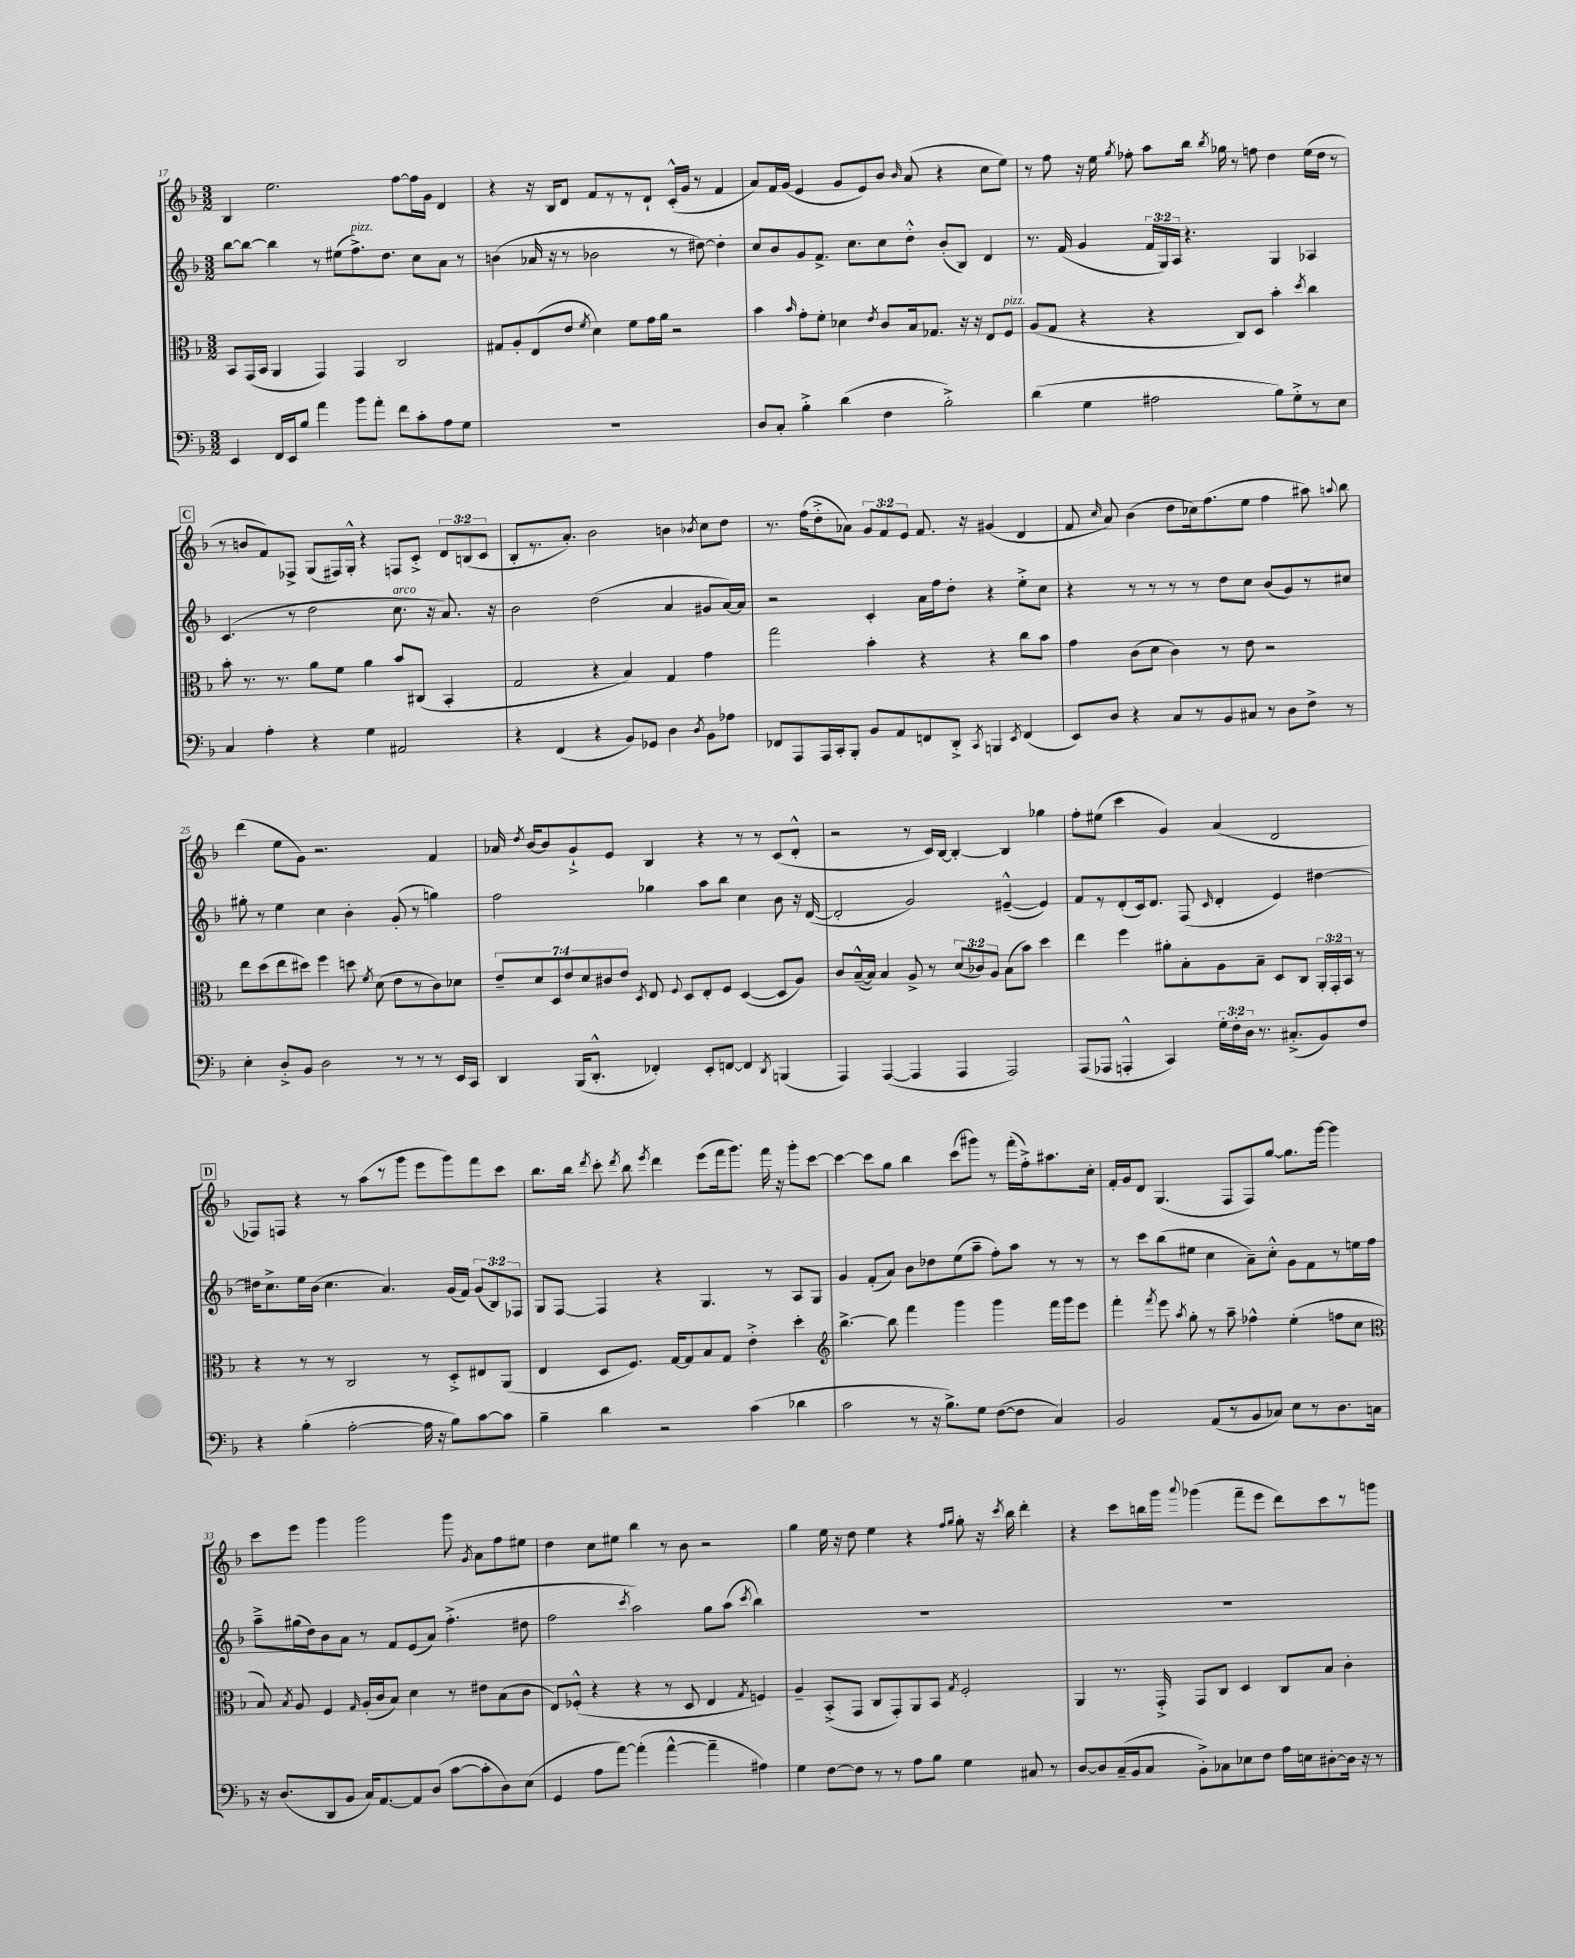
<<
\new StaffGroup <<
\new Staff = "s0" {
    \clef treble \key f \major \numericTimeSignature \time 3/2 \override Staff.TupletNumber.text = #tuplet-number::calc-fraction-text
    \autoBeamOff bes4 e''2. f''8[~ f''16 g'16] d'4 |
    r4 r16 bes16[ d'8] f'8[ r8 r8 d'8]-! c'16[-.-^( g'16] r8 f'4 |
    a'8[) f'16 g'16]( e'4 g'8[ e'8) bes'8] \grace { bes'16 } a'8( r4 c''8[ e''8]) |
    r8 f''8 r16 e''16 \acciaccatura { g''8 } fes''8-. a''8[ bes''16] \acciaccatura { bes''8 } ges''16 r8 f''8 d''4 e''16[( d''16] r8 |
    \mark \markup { \box "C" } r8 b'8[ f'8) fes8]-> g8[( fis16) g16]-.-^ r4 f8[ c'8]-.-> \tuplet 3/2 { d'8[ b8( c'8] } |
    bes8[-. r8. a'8.]-.) bes'2 b'4 \acciaccatura { bes'8 } c''8[ d''8] |
    r8. f''16[( d''8-.-> aes'8]) \tuplet 3/2 { g'8[ f'8 e'8] } f'8. r16 gis'4( d'4 |
    f'8 \grace { c''16 } a'8) bes'4( d''8[ ces''16) f''8.( e''8] f''4 ais''8) \appoggiatura { a''8 } bes''8 |
    d'''4( e''8[ g'8]) r2. f'4 |
    aes'16 \acciaccatura { d''8 } bes'16[~ bes'8 g'8-!-> e'8] bes4 r4 r8 r8 c'8[( d'8]-.-^ |
    r2 r8 c'16[) bes16]~ bes4~-. bes4 ges''4 |
    f''8[-. eis''8]( c'''4 g'4) a'4( d'2 |
    \mark \markup { \box "D" } fes8[) f8] r4 r8 a''8[( r8 g'''8] e'''8[ g'''8) f'''8 c'''8] |
    bes''8.[ bes''16] \acciaccatura { d'''8 } c'''8-. \acciaccatura { d'''8 } bes''8 \acciaccatura { e'''8 } d'''4 e'''8[( f'''16 g'''8.]) f'''16 r16 g'''8[-. c'''8]~ |
    c'''4~ c'''8[ g''8] bes''4 c'''8[( gis'''8]) r8 f'''16[-.( f''16-.->) ais''8. c''16]-. |
    f'16[-. g'16 d'8] g4.( f8[ f8) g''8]~ g''8.[ g'''16]~ g'''4 |
    c'''8[ e'''8] g'''4 g'''2 g'''8 \acciaccatura { g'8 } a'8[ f''8 eis''8] |
    d''4 c''8[ eis''8] bes''4 r8 bes'8 r2 |
    g''4 e''16 r16 d''8 e''4 r4 \grace { f''16[ g''16] } g''8-. r16 \acciaccatura { c'''8 } bes''16 d'''4-. |
    r4 c'''8[ b''16 g'''16] \appoggiatura { a'''8 } ges'''4( f'''8[-- e'''8] d'''8[) c'''8 r8 g'''8] \bar "|." |
}
\new Staff = "s1" {
    \clef treble \key f \major \numericTimeSignature \time 3/2 \override Staff.TupletNumber.text = #tuplet-number::calc-fraction-text
    \autoBeamOff bes''8[~ bes''8]~ bes''4 r8 eis''8[( f''8.->^\markup { \italic "pizz." }) d''8.] c''8[ a'8] r8 |
    b'4( aes'16 r16 r8 bes'2 r8 dis''8~) dis''4-. |
    c''8[ bes'8 g'8 f'8.]-> c''8.[ c''8 d''8]-.-^ bes'8[-.( bes8]) d'4 |
    r8. f'16( g'4 \tuplet 3/2 { f'16[ g16) a16] } r4. g4 aes4 |
    \mark \markup { \box "C" } c'4.( r8 d''2 c''8.^\markup { \italic "arco" } r16 a'8.) r16 |
    bes'2 d''2( a'4 gis'8[ a'16~) a'16] |
    r2 c'4-. a'16[ f''16 d''8]-. r4 e''8[-.-> c''8] |
    r4 r8 r8 r8 r8 d''8[ c''8] bes'8[( g'8) r8 cis''8] |
    gis''8-. r8 e''4 c''4 bes'4-. g'8-.( r8 g''4) |
    f''2 ges''4 a''8[ bes''8] c''4 bes'8 r16 d'16~( |
    d'2-. g'2) eis'4~---^( eis'4) |
    f'8[ r8 d'8-.( c'16) d'8.] f8( \grace { c'16 } d'4-. e'4) dis''4~ |
    \mark \markup { \box "D" } dis''16[ c''8.-> e''16 bes'16]( c''4. a'4.) g'16[( f'16]) \tuplet 3/2 { g'8[( bes8) fes8] } |
    g8[ f8]~ f4 r4 g4. r8 a8[ g8] |
    g'4 f'8[-.( a'8]) bes'8[ des''8 e''8( a''8]-- f''8[-.) a''8] r8 r8 |
    r8 c'''8[ bes''8( eis''8] c''4 a'8[--) c''8]-.-^ g'8[ f'8 r8 e''16 f''16] |
    a''8[---> gis''16( d''16) bes'8 a'8] r8 f'8[ e'8( a'8]) f''4.-.->( dis''8 |
    f''2 \acciaccatura { c'''8 } a''2) g''8[ a''8]( \acciaccatura { c'''8 } bes''4) |
    R1. |
    R1. \bar "|." |
}
\new Staff = "s2" {
    \clef alto \key f \major \numericTimeSignature \time 3/2 \override Staff.TupletNumber.text = #tuplet-number::calc-fraction-text
    \autoBeamOff bes,8[ g,16( bes,16] a,4 g,4) g,4 c2 |
    gis8[ a8-. e8( e'8] \acciaccatura { f'8 } d'4) f'8[ g'16 a'16] r2 |
    bes'4 \grace { bes'16 } g'8[-. f'8]-. des'4 \acciaccatura { e'8 } c'8[ bes16 ges8.] r16 r16 e8[ f8]^\markup { \italic "pizz." } |
    a8[( g8] r4 r4 c8[) d8] bes'4-. \acciaccatura { d''8 } c''4 |
    \mark \markup { \box "C" } bes'8-. r8. r8. a'8[ f'8] a'4 bes'8[ cis8]( bes,4-. |
    g2 r4 bes4) g4 g'4 |
    g''2 bes'4-. r4 r4 c''8[ bes'8] |
    g'4 c'8[( d'8] c'4) r8 e'8 r2 |
    e''8[ d''8( e''8 dis''8]) f''4 d''8 \acciaccatura { f'8 } d'8( e'8[ r8 c'8) des'8] |
    \tuplet 7/4 { e'8[-- d'8 d8 e'8 d'8 cis'8 e'8] } \acciaccatura { d8 } e8 \appoggiatura { f8 } d8[ e8-. f8] d4~( d8[ a8]) |
    c'8[ bes16~---^( bes16]) bes4 a8-> r8 \tuplet 3/2 { d'8[( ces'8) a8] } bes8[( bes'8]) d''4 |
    e''4 f''4 ais'8[-. bes8-. a8 bes8]-- d8[ c8] \tuplet 3/2 { a,16[-. g,16-. bes,16] } r8 |
    \mark \markup { \box "D" } r4 r8 r8 c2 r8 d8[-.-> eis8 a,8]( |
    e4 d8[ f8.]) g16[~ g8 bes8 g8] e'4-.-> d''4-. |
    \clef treble bes''4.~-> bes''8 f'''4 g'''4 g'''4 f'''16[ g'''16 e'''8] |
    f'''4-. \acciaccatura { f'''8 } e'''8 \acciaccatura { a''8 } g''8-. r8 a''8-- fes''4-^ e''4-.( f''8[ c''8] |
    \clef alto bes8) \acciaccatura { bes8 } a8 f4 \grace { g16 } a16[-.( c'16 bes8]) d'4 r8 eis'8[ bes8( c'8] |
    e8[) fes8]-.-^( r4 r4 r8 d8 e4 \acciaccatura { g8 } f4) |
    a4-- bes,8[-.->( g,8] c8[ g,8-.) a,8 bes,8] \acciaccatura { g8 } f2-. |
    a,4 r8. g,16-.-> g,8[ c8] d4 c8[ bes8] c'4-. \bar "|." |
}
\new Staff = "s3" {
    \clef bass \key f \major \numericTimeSignature \time 3/2 \override Staff.TupletNumber.text = #tuplet-number::calc-fraction-text
    \autoBeamOff e,4 f,16[ e,16 bes8] a'4 bes'8[ a'8]-. f'8[ c'8-. a8 g8] |
    R1. |
    d8[ c8]-. bes4-.-> d'4( f4 bes2-.->) |
    d'4( g4 ais2 bes8[) g8-.-> r8 e8] |
    \mark \markup { \box "C" } c4 a4-. r4 g4 ais,2 |
    r4 f,4( r4 bes,8[) ges,8] d4 \acciaccatura { d8 } bes,8[ aes8] |
    fes,8[ a,,8 a,,16 c,16-. bes,,8]-. bes,8[ a,8 f,8 d,8]-.-> \acciaccatura { c,8 } b,,4 \acciaccatura { e,8 } f,4( |
    e,8[) d8] r4 c8[ r8 bes,8 cis8] r8 d8[ f8]-> r8 |
    e4-. d8[-.-> bes,8] d2 r8 r8 r8 e,16[ c,16] |
    d,4 bes,,16[( d,8.]-.-^ fes,4-.) e,8[-. f,8]~ f,4 \acciaccatura { d,8 } b,,4( |
    a,,4) a,,4~( a,,4 a,,4 a,,2) |
    a,,8[( aes,,8] a,,4-.-^ c,4) \tuplet 3/2 { g16[-. f16-. d16] } r8. cis8.[-.->( bes,8) f8] |
    \mark \markup { \box "D" } r4 bes4-.( a2~-. a16 r16 bes8[) c'8~ c'8] |
    bes4-- d'4 r2 c'4( des'4 |
    c'2 r8 r16 bes8.[->) g8] f8[~( f8] c4) |
    bes,2 a,8[( r8 bes,8 ces8]) e8[ r8 d8. c16] |
    r16 d8.[( d,8 bes,8] c16[) a,8.~ a,8 d8]( c'8[~ c'8-. d8) e8]( |
    g,4 a8[ a'8]~) a'4-.( a'4~-^ a'4-- ais4) |
    g4 f8[~ f8] r8 r8 a8[ bes8] g4 cis8 r8 |
    d8[~ d8 c16--( bes,16 c8] bes,8[-.->) ces8 ees8 f8] a16[ e16 dis8~-. dis16] r16 r8 \bar "|." |
}
>>
>>
\layout { \context { \Score currentBarNumber = #17 } }
